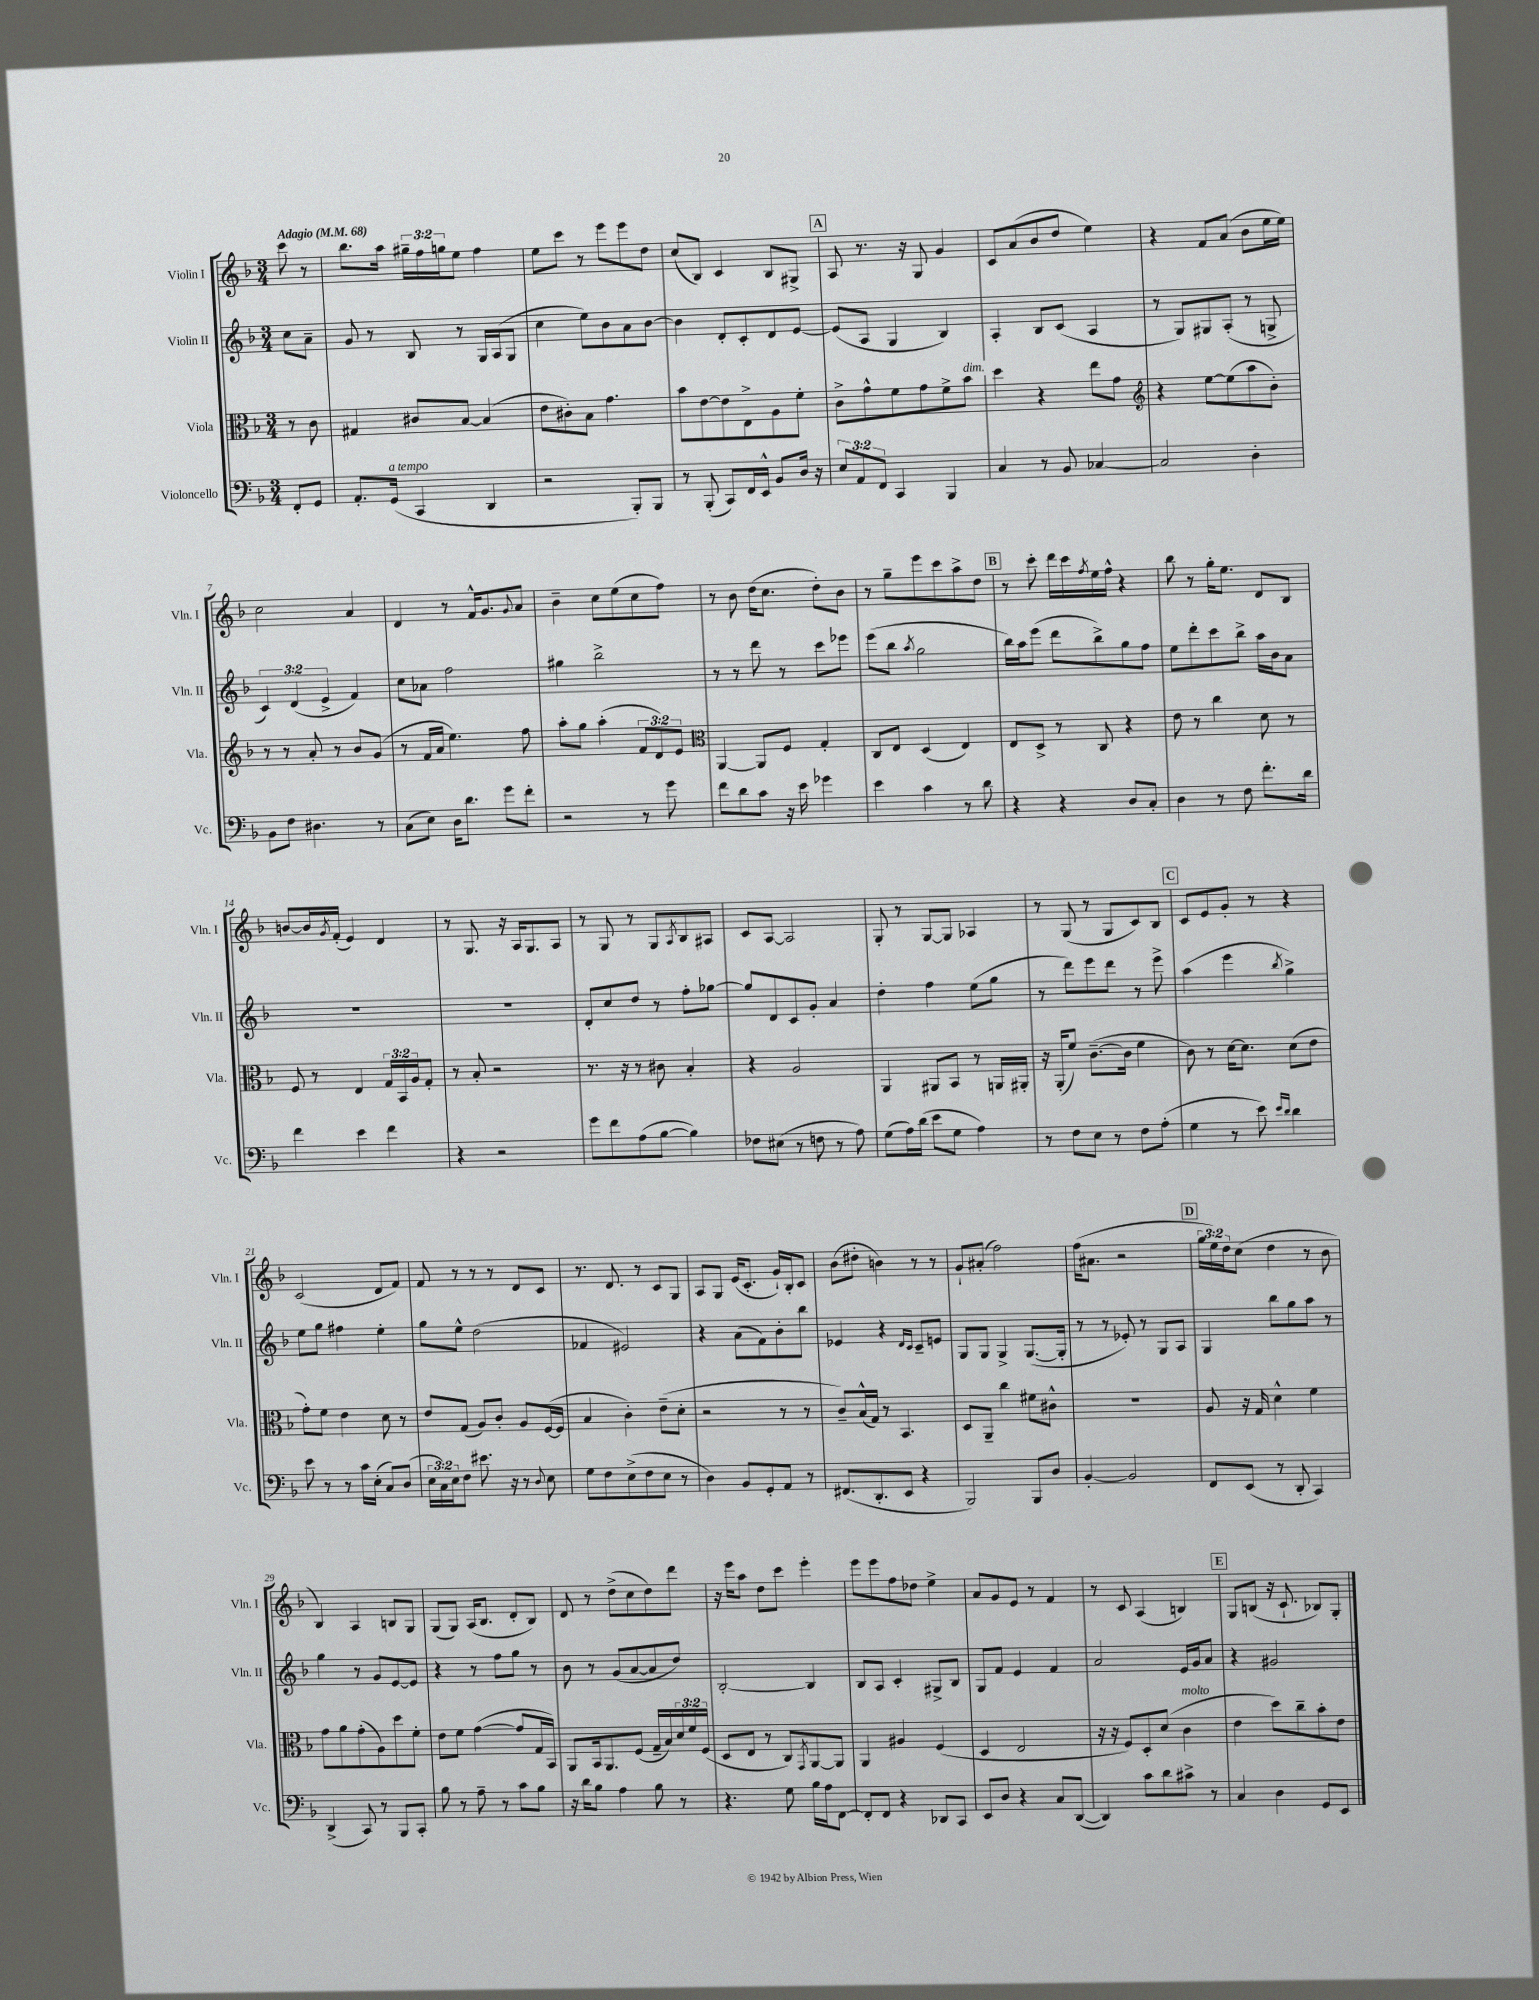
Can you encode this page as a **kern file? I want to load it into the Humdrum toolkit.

**kern	**kern	**kern	**kern
*part4	*part3	*part2	*part1
*staff4	*staff3	*staff2	*staff1
*I"Violoncello	*I"Viola	*I"Violin II	*I"Violin I
*I'Vc.	*I'Vla.	*I'Vln. II	*I'Vln. I
*clefF4	*clefC3	*clefG2	*clefG2
*k[b-]	*k[b-]	*k[b-]	*k[b-]
*M3/4	*M3/4	*M3/4	*M3/4
*MM68	*MM68	*MM68	*MM68
=	=	=	=
!	!	!	!LO:TX:a:B:t=Adagio
8FF'/L	8r	8cc\L	8ccc\
8GG/J	8c\	8a~\J	8r
=1	=1	=1	=1
8.AA'/L	4G#X/	8g/	8.bb-\L
.	.	8r	.
!LO:TX:a:i:t=a tempo	!	!	!
(16GG/Jk	.	.	16aa\Jk
4CC/	8c#X/L	8B-/	24gg#X~\LL
.	.	.	24ff\
.	.	.	24ggn\J
.	[8B-/J	8r	8ee\J
4DD/	(4B-/]	16G/LL	4ff\
.	.	(16A/J	.
.	.	8G/J	.
=2	=2	=2	=2
2r	8e\L	4cc\	8ee\L
.	8c#X'\)	.	8ccc\J
.	8B-\J	8ee\L)	8r
.	4.g\	8b-\	8eee\L
8BBB-'/L)	.	8a\	8eee\
8BBB-/J	.	[8b-\J	8dd\J
=3	=3	=3	=3
8r	8b-\L	4b-\]	(8cc/L
(8BBB-'/	[8e\	.	8B-/J)
8CC/L)	8e\]	8d'/L	4c/
16FF/L	8E^\	8c'/	.
16EE^^/JJ	.	.	.
8BB-/L	8A\	8d/	8B-/L
16D/Jk	8f'\J	[8e/J	8G#X^/J
16r	.	.	.
!!LO:REH:place=s1:t=A
=4	=4	=4	=4
12E/L	8c^\L	(8e/L]	8A/
12AA/	.	.	.
.	8g^^\	8A/J	8.r
12FF/J	.	.	.
4CC/	8f\	4G/	.
.	.	.	16r
.	8g\	.	8G/
4BBB-/	8f^\	4B-/)	4g/
!	!LO:TX:a:i:t=dim.	!	!
.	8b-\J	.	.
=5	=5	=5	=5
4C/	4dd\	4A'/	8c/L
.	.	.	(8a/
8r	4r	8B-/L	8b-/
8BB-/	.	(8c/J	8dd/J
[4C-X/	8ee\L	4A/	4ee\)
.	8g\J	.	.
=6	=6	=6	=6
*	*clefG2	*	*
2C-/]	4r	8r	4r
.	.	8G/L)	.
.	[8ee\L	8G#X/	8f/L
.	(8ee\]	(8A'/J	(8a/J
4D'\	8aa\	8r	8b-\L
.	8b-'\J)	8Gn^/	16ee\L
.	.	.	16ee\JJ)
!!LO:LB:g=z
=7	=7	=7	=7
8BB-\L	8r	6c/)	2cc\
8F\J	8r	.	.
.	.	(6d/	.
4.D#X\	8a'/	.	.
.	.	6e^/	.
.	8r	.	.
.	8b-/L	4f/)	4a/
8r	(8g/J	.	.
=8	=8	=8	=8
(8C\L	8r	8cc\L	4d/
8E\J)	16f/LL	8a-X\J	.
.	16a/JJ	.	.
16D\KL	4.ee\)	2ff\	8r
8.d\J	.	.	.
.	.	.	16f^^/KL
.	.	.	8.g/
8g\L	.	.	.
.	.	.	8qqg/
8f'\J	8ff\	.	8a/J
=9	=9	=9	=9
2r	8aa'\L	4gg#X\	4b-~\
.	8gg\J	.	.
.	(4aa'\	2bb-^\	8cc\L
.	.	.	(8ee\
8r	12f/L	.	8cc\
.	12d/)	.	.
8g\	.	.	8ff\J)
.	12e/J	.	.
=10	=10	=10	=10
*	*clefC3	*	*
8f\L	[4AA/	8r	8r
8d\	.	8r	8b-\
8c\J	8AA/L]	8ddd\	(16dd\KL
.	.	.	8.cc\J
16r	8F/J	8r	.
16e\	.	.	.
4g-X\	4G'/	8ccc\L	8dd'\L)
.	.	8eee-X\J	8b-\J
=11	=11	=11	=11
4e\	8C/L	(8eee\L	8r
.	8E/J	8bb-\J	8gg~\L
.	.	8qaa/	.
4c\	(4D/	2gg\	8eee\
.	.	.	8ccc\
8r	4E/)	.	8aa^\
8d\	.	.	8dd\J
!!LO:REH:place=s1:t=B
=12	=12	=12	=12
4r	8E/L	16bb-\LL)	8r
.	.	16aa\J	.
.	8D^/J	(8eee\J	8ccc'\
4r	8r	8ddd\L	16ddd\LL
.	.	.	16ccc\
.	.	.	8qff/
.	8C/	8bb-^\)	16ee\
.	.	.	16ff^^\JJ
8D/L	4r	8gg\	4r
8C'/J	.	8ff\J	.
=13	=13	=13	=13
4D\	8e\	8ee\L	8bb-\
.	8r	8ddd'\	8r
8r	4cc\	8ccc\	16gg'\KL
.	.	.	8.ee\J
8F\	.	8bb-^\J	.
8.f'\L	8d\	16aa\LL	8d/L
.	.	16b-\J	.
.	8r	8a\J	8B-/J
16d\Jk	.	.	.
!!LO:LB:g=z
=14	=14	=14	=14
4f\	8F/	2.r	[8bn/L
.	8r	.	16b/L]
.	.	.	8qg/
.	.	.	(16f'/JJ
4e\	4E/	.	4e/)
4f\	24G/LL	.	4d/
.	24BB-/	.	.
.	24A/J	.	.
.	8G'/J	.	.
=15	=15	=15	=15
4r	8r	2.r	8r
.	8B-'/	.	8.G/
2r	2r	.	.
.	.	.	16r
.	.	.	16A/KL
.	.	.	8.G/
.	.	.	8A/J
=16	=16	=16	=16
8g\L	8.r	8d'/L	8r
8f\	.	8cc/	8G/
.	16r	.	.
(8A\	8r	8dd/J	8r
[8B-\J	8c#X\	8r	8G/L
.	.	.	8qA/
4B-\])	4B-'/	8ff'\L	8B-/
.	.	[8gg-X\J	8A#X/J
=17	=17	=17	=17
8F-X\L	4r	8gg-/L]	8c/L
(8E#X\J	.	8d/	[8A/J
8r	2A/	8c/	2A/]
8Fn\	.	8g'/J	.
8r	.	4a/	.
8A\)	.	.	.
=18	=18	=18	=18
(8G\L	4AA/	4dd'\	8G'/
16A\L)	.	.	8r
(16d\JJ	.	.	.
8e\L	8AA#X/L	4ff\	[8G/L
8G\J	8BB-/J	.	8G/J]
4A\)	8r	(8ee\L	4A-X/
.	16AAn/LL	8gg\J	.
.	16AA#X'/JJ	.	.
=19	=19	=19	=19
8r	16r	8r	8r
.	(16AA'/KL	.	.
8F\L	8f/J)	8ddd\L)	(8G/
8E\J	([8.c~\L	8eee\	8r
8r	.	8ddd\J	8G/L
.	16c\Jk]	.	.
8F\L	4f\	8r	8c/)
(8A'\J	.	8eee^\	8B-/J
!!LO:REH:place=s1:t=C
=20	=20	=20	=20
4G\	8c\)	(4aa\	8c/L
.	8r	.	8e/
8r	[16d\KL	4eee\	8g'/J
.	8.d\J]	.	.
8e\)	.	.	8r
16qqe/LL	.	.	.
16qqd/JJ	.	8qbb-/	.
4d\	(8d\L	4gg^\)	4r
.	8e\J	.	.
!!LO:LB:g=z
=21	=21	=21	=21
8e\	8g'\L)	8ee\L	(2c/
8r	8f\J	8gg\J	.
8r	4e\	4ff#X\	.
16c\LL	.	.	.
(16E'\JJ	.	.	.
8C/L)	8d\	4ee'\	8d/L
(8D/J	8r	.	8f/J)
=22	=22	=22	=22
24E\LL	8e/L	8gg\L	8f/
24C\)	.	.	.
24E\J	.	.	.
8F\J	(8G/J	8ee^^\J	8r
8.e#X\	8A/L)	(2dd\	8r
.	8c'/J	.	8r
16r	.	.	.
8r	8A/L	.	8d/L
8qqD/	.	.	.
8E\	([16F/L	.	8c/J
.	16F/JJ]	.	.
=23	=23	=23	=23
8G\L	4B-/	4f-X/	8.r
8F\	.	.	.
.	.	.	8.d/
(8E^\	4c'\)	2e#X/)	.
8F\	.	.	8r
8E\J	(8e~\L	.	8c/L
8r	8d'\J	.	8G/J
=24	=24	=24	=24
4D\)	2r	4r	8A/L
.	.	.	8G/J
8BB-/L	.	(8a\L	(16e/KL
.	.	.	8.c'/J
8GG'/	.	8f\)	.
8AA/J	8r	8b-'\	16g`/LL)
.	.	.	16B-'/J
8r	8r	8bb-\J	8c/J
=25	=25	=25	=25
(8.FF#X/L	8c~/L)	4e-X/	(8b-\L
.	(16B-^^/L	.	8dd#X'\J
8.DD'/	16G/JJ)	.	.
.	8r	4r	4bn\)
8EE/J	4.BB-/	.	.
.	.	16qqd/LL	.
.	.	16qqc/JJ	.
4r	.	8c~/L	8r
.	.	8en/J	8r
=26	=26	=26	=26
2BBB-/)	8D/L	8G/L	8g`/L
.	8AA~/J	8G/J	(8a#X'/J
.	4cc\	4G^/	2ff\)
8BBB-/L	8f#X\L	([8.G/L	.
8D/J	8c#X^^\J	.	.
.	.	16G'/Jk]	.
=27	=27	=27	=27
[4BB-'/	2.r	8r	(16ff\KL
.	.	.	8.a#X\J
.	.	8r	.
2BB-/]	.	8e-X'/)	2r
.	.	8r	.
.	.	8G/L	.
.	.	8A/J	.
!!LO:REH:place=s1:t=D
=28	=28	=28	=28
8FF/L	8A/	4G/	24gg\LL
.	.	.	24ee\)
.	.	.	24dd\J
(8EE/J	16r	.	(8cc\J
.	16G/	.	.
8r	4d^^\	8bb-\L	4dd\
8DD'/	.	8gg\	.
4CC/)	4f\	8aa\J	8r
.	.	8r	8b-\
!!LO:LB:g=z
=29	=29	=29	=29
(4DD^/	8g\L	4gg\	4B-/)
.	8a\	.	.
8CC/)	(8g'\	8r	4A/
8r	8A\)	8g/L	.
8BBB-/L	8dd\	[8e/	8Bn/L
8CC'/J	8f'\J	8e/J]	8G/J
=30	=30	=30	=30
8B-\	8e\L	4r	(8G/L
8r	8f\J	.	8G/J)
8A~\	([4g\	8r	(16A/KL
.	.	.	8.B-/J
8r	.	8ff\L	.
8c\L	8g/L]	8gg\J	8d'/L
8B-\J	16G/L	8r	8B-/J)
.	16BB-/JJ)	.	.
=31	=31	=31	=31
16r	8AA/L	8b-\	8d/
16d\KL	.	.	.
8B-\J	16BB-/k	8r	8r
.	8.AA/	.	.
4A\	.	(8g/L	(8dd^\L
.	(8F/J	[8a/	8cc\
8B-\	16G~/LL	8a/]	8dd\)
.	16B-/)	.	.
8r	24d/	8dd/J)	8ddd\J
.	24f/	.	.
.	(24F/JJ	.	.
=32	=32	=32	=32
4.r	8D/L	[2B-'/	16r
.	.	.	16eee\KL
.	8E/J	.	8aa\J
.	8r	.	8dd\L
8G\	8C/L)	.	8ccc\J
.	8qGG/	.	.
16B-\LL	[8AA/	4B-/]	4eee'\
16A\J	.	.	.
[8FF\J	8AA/J]	.	.
=33	=33	=33	=33
8FF'/L]	4AA/	8B-/L	8eee\L
8FF/J	.	8A/J	8eee\
4r	4A#X/	4c'/	8ff\
.	.	.	8dd-X\J
8DD-X/L	(4F/	8G#X^/L	4ee^\
8CC/J	.	8B-/J	.
=34	=34	=34	=34
8EE/L	4D/	8G/L	8a/L
8D/J	.	8f/J	8g/
4r	2E/	4e/	8e/J
.	.	.	8r
8C/L	.	4f/	4f/
([8DD/J	.	.	.
=35	=35	=35	=35
4DD/])	16r	2a/	8r
.	16r	.	.
.	8F/L)	.	8c/
8c\L	8D'/	.	(4A/
8d\	(8d/J	.	.
!	!LO:TX:a:i:t=molto	!	!
8c#X^\J	4c\	16e/LL	4Bn/)
.	.	16g/J	.
8r	.	8a/J	.
!!LO:REH:place=s1:t=E
=36	=36	=36	=36
4C/	4e\	4r	8G/L
.	.	.	(8Bn/J
4D\	8dd\L)	2g#X/	16r
.	.	.	8.c`/
.	8cc~\	.	.
8GG/L	8b-'\	.	8B-X/L)
8EE/J	8e\J	.	8G'/J
==	==	==	==
*-	*-	*-	*-
